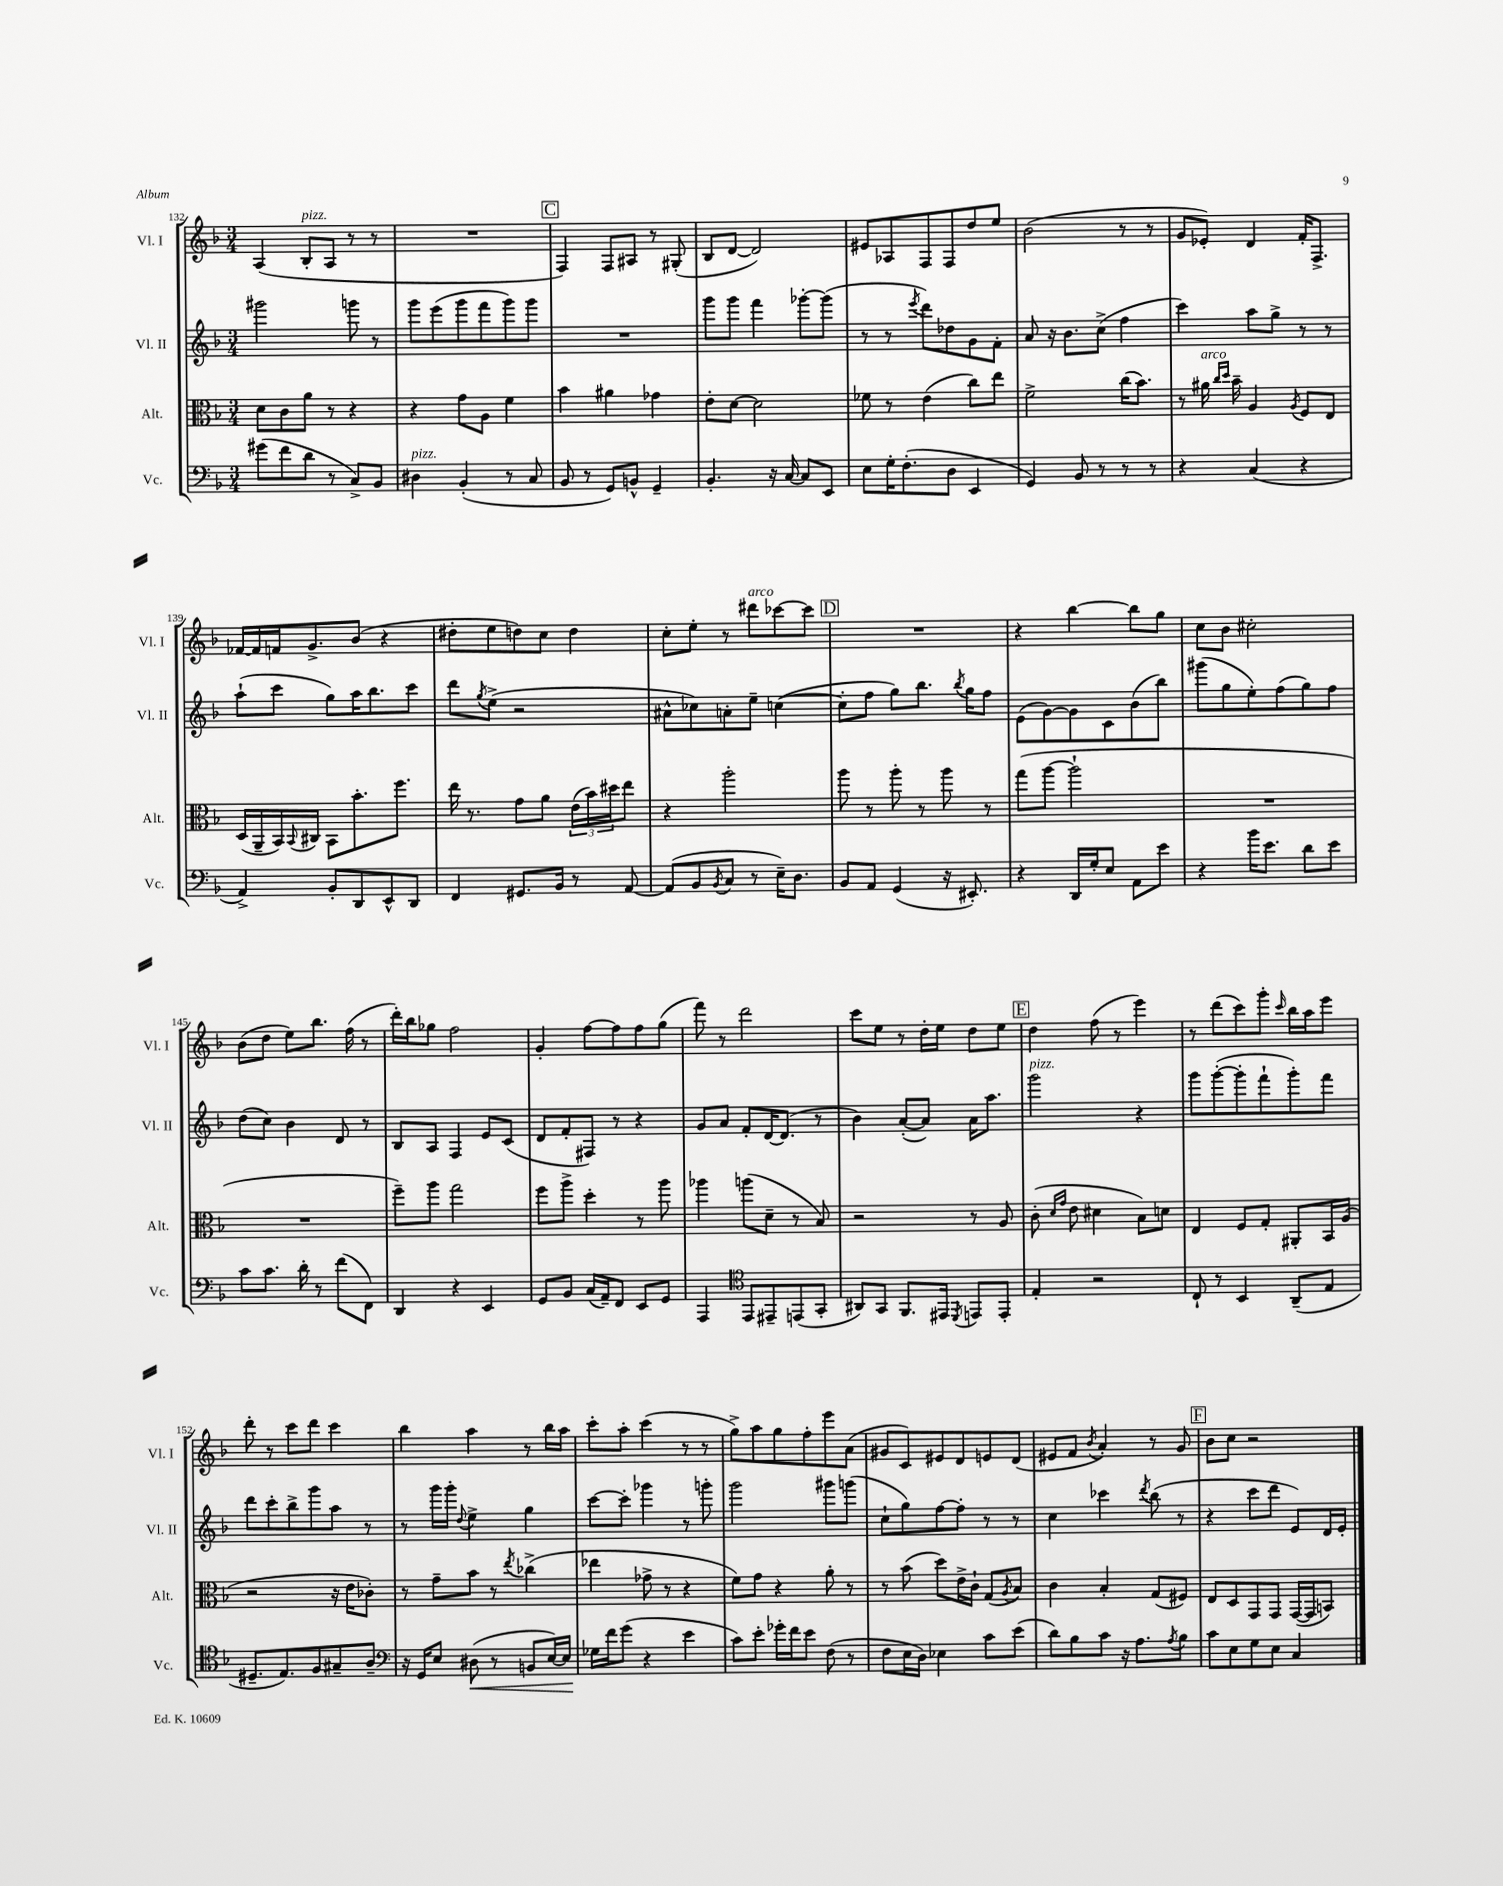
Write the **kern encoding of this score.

**kern	**kern	**kern	**kern
*staff4	*staff3	*staff2	*staff1
*clefF4	*clefC3	*clefG2	*clefG2
*k[b-]	*k[b-]	*k[b-]	*k[b-]
*M3/4	*M3/4	*M3/4	*M3/4
(8g#\L	8d\L	2ggg#\	(4A/
8f\	8c\	.	.
8d\J	8a\J	.	8B-'/L
8r	8r	.	8A/J
8C^/L)	4r	8ggg\	8r
8BB-/J	.	8r	8r
=	=	=	=
4D#\	4r	8ggg\L	2.r
.	.	(8eee\	.
(4BB-'/	8g\L	8ggg\	.
.	8A\J	8fff\	.
8r	4f\	8ggg\)	.
8C/	.	8ggg\J	.
=	=	=	=
8BB-/	4b-\	2.r	4F/)
8r	.	.	.
8GG/L)	4a#\	.	8F/L
8BB^^/J	.	.	8A#/J
4GG~/	4g-\	.	8r
.	.	.	(8G#'/
=	=	=	=
4.BB-'/	8e'\L	8ggg\L	8B-/L
.	[8d\J	8ggg\J	[8d/J
.	2d\]	4fff\	2d/])
16r	.	.	.
[16C/	.	.	.
8C/]L	.	[8ggg-'\L	.
8EE/J	.	(8ggg-\]J	.
=	=	=	=
8E\L	8f-\	8r	8e#/L
16G'\K	8r	8r	8A-/
(8.F'\	.	.	.
.	.	8qeee/	.
.	(4e\	8ddd\L)	8F/
8D\J	.	8dd-\	8F/
4EE/	8cc\L)	8g\	8dd/
.	8ee\J	8f'\J	8ee/J
=	=	=	=
4GG/)	2f^\	8a/	(2b-\
.	.	16r	.
.	.	8.b-\L	.
8BB-/	.	.	.
8r	.	(8cc^\J	.
8r	(16cc\LK	4ff\	8r
.	8.b-\J)	.	.
8r	.	.	8r
=	=	=	=
4r	8r	4ccc\)	8g/L
.	16a#\	.	8e-'/J)
.	16qqcc/LL	.	.
.	16qqdd/JJ	.	.
.	16b-~\	.	.
(4C/	4A/	8aa\L	4d/
.	.	8gg^\J	.
.	8qA/	.	.
4r	8F/L	8r	16f'/LK
.	.	.	8.F^/J
.	8E/J	8r	.
=	=	=	=
4AA^/)	(16D/LL	(8aa`\L	[16f-/LL
.	16AA~/	.	16f-/]
.	16BB-/)	8ccc\J	16f/J
.	8qqBB-/	.	.
.	16C#/JJ	.	8.g^/
8BB-'/L	8BB-\L	8gg\L)	.
8DD/	8.b-'\	16aa\K	(8b-/J
.	.	8.bb-\	.
8EE^^/	.	.	4r
.	8.ff\J	.	.
8DD/J	.	8ccc\J	.
=	=	=	=
4FF/	16ee\	8ddd\L	8dd#'\L
.	8.r	.	.
.	.	8qgg/	.
.	.	(8ee^\J	8ee\
8.GG#/L	8g\L	2r	8dd\)
.	8a\J	.	8cc\J
16BB-/Jk	.	.	.
8r	(24e\LL	.	4dd\
.	24b-\)	.	.
.	24dd#\J	.	.
[8AA/	8ee\J	.	.
=	=	=	=
(8AA/]L	4r	8a#^^\L	8cc'\L
8BB-/	.	8cc-\)	8ee'\J
8qBB-/	.	.	.
8C/J	2aa'\	8a'\	8r
8r	.	8ee~\J	8ddd#\L
16E~\LK)	.	([4cc\	[8ccc-\
8.D\J	.	.	.
.	.	.	8ccc-\]J
=	=	=	=
8BB-/L	8aa\	8cc'\]L	2.r
8AA/J	8r	8ff\J	.
(4GG/	8aa'\	8gg\L)	.
.	8r	8.bb-\J	.
16r	8aa\	.	.
.	.	8qbb-/	.
8.EE#'/)	.	16gg\LK	.
.	8r	8ff\J	.
=	=	=	=
4r	(8gg\L	(8e\L	4r
.	[8aa\J	[8g\)	.
16DD/LL	2aa`\]	8g\]	[4bb-\
16G'/J	.	.	.
8E/J	.	8c\	.
8AA\L	.	(8b-\	8bb-\]L
8e\J	.	8bb-\J)	8gg\J
=	=	=	=
4r	2.r	(8ggg#\L	8cc\L
.	.	8gg\	8b-\J
16b-\LK	.	8ee'\)	2cc#'\
8.e\J	.	.	.
.	.	(8ff\	.
8d\L	.	8gg\)	.
8e\J	.	8ff\J	.
=	=	=	=
8c\L	2.r	(8dd\L	(8b-\L
8.c\J	.	8cc\J)	8dd\J
.	.	4b-\	8ee\L)
16d'\	.	.	.
8r	.	.	8.bb-\J
(8f\L	.	8d/	.
.	.	.	(16ff\
8FF\J)	.	8r	8r
=	=	=	=
4DD/	8ff~\L)	8B-/L	16ddd'\LL)
.	.	.	16bb-\J
.	8aa\J	8A/J	8gg-\J
4r	2gg\	4F/	2ff\
4EE/	.	8e/L	.
.	.	(8c/J	.
=	=	=	=
8GG/L	8ff\L	8d/L	4g'/
8BB-/J	8aa^\J	8f'/	.
(16C/LL	4dd'\	8F#/J)	[8ff\L
16AA~/J)	.	.	.
8FF/J	.	8r	8ff\]
8EE/L	8r	4r	8ff\
8GG/J	8aa\	.	(8gg\J
=	=	=	=
4AAA/	4aa-\	8g/L	8fff\)
.	.	8a/J	8r
*clefC4	*	*	*
8EE/L	(8aa\L	8f'/L	2ddd\
8EE#~/	8d~\J	[16d/K	.
.	.	(8.d/]J	.
(8EE/	8r	.	.
8GG'/J	8B-/)	8r	.
=	=	=	=
8AA#/L)	2r	4b-\)	8ccc\L
8GG/J	.	.	8ee\J
8.FF/L	.	([8a'/L	8r
.	.	8a/]J)	16dd'\LL
16EE#/Jk	.	.	16ee\JJ
8qDD/	.	.	.
8EE/L	8r	16a\LK	8dd\L
.	.	8.aa\J	.
8EE'/J	8A/	.	8ee\J
=	=	=	=
4E'/	(8c'\	2ggg\	4dd\
.	16qqd/LL	.	.
.	16qqg/JJ	.	.
.	8e\	.	.
2r	4d#\	.	(8ff\
.	.	.	8r
.	8B-\L)	4r	4eee\)
.	8d\J	.	.
=	=	=	=
8C`/	4E/	8ggg\L	8r
8r	.	([8ggg'\	(8ddd\L
4BB-/	8F/L	8ggg'\]	8ccc\)
.	8G'/J	8fff`\	8ggg'\J
.	.	.	16qqccc/
(8AA~/L	8AA#'/L	8ggg'\)	16bb-\LL
.	.	.	16aa\J
8E/J	16BB-/L	8fff\J	8eee\J
.	(16A/JJ	.	.
=	=	=	=
8.D#~/L	2r	8ddd\L	8ddd'\
.	.	8ccc'\	8r
8.E/)	.	.	.
.	.	8bb-^\	8ccc\L
8F/	.	8ggg\	8ddd\J
8G#~/	16r	8aa\J	4ccc\
.	16e\LK	.	.
8A~/J	8c-'\J)	8r	.
=	=	=	=
*clefF4	*	*	*
16r	8r	8r	4bb-\
16GG/LK	.	.	.
8E/J	8g~\L	16ggg\LL	.
.	.	16ggg'\JJ	.
.	.	8qqdd/	.
(8D#\	8b-\J	4ee^\	4aa\
8r	8r	.	.
.	8qee/	.	.
8BB/L	(4cc-^\	4gg\	8r
[16E/L)	.	.	16bb-\LL
16E/]JJ	.	.	16aa\JJ
=	=	=	=
16G-\LL	4ee-\	[8ccc\L	8ccc'\L
16f\J	.	.	.
(8g\J	.	8ccc'\]J	8aa'\J
4r	8g-^\	4ggg-\	(4ccc\
.	8r	.	.
4e\	4r	8r	8r
.	.	8ggg'\	8r
=	=	=	=
8c\L)	8f\L)	2ggg\	8gg^\L)
8e'\J	8g\J	.	8aa\
16g-'\LL	4r	.	8gg\
16f\J	.	.	.
8e\J	.	.	8ff'\
(8F\	8a'\	8ggg#\L	8eee\
8r	8r	(8ggg\J	(8a\J
=	=	=	=
8F\L	8r	8cc`\L	8g#/L
16E\L	(8b-\	8gg\)	8c/)
16D\JJ)	.	.	.
4E-\	8dd\L)	[8ff\	8e#/
.	16e^\L	8ff'\]J	8d/
.	16c`\JJ	.	.
8c\L	(8G/L	8r	8e/
.	8qA/	.	.
(8e\J	8B-/J)	8r	(8d/J
=	=	=	=
8d\L)	4c\	4cc\	8e#/L
8B-\	.	.	8f/J
.	.	.	8qb-/
8c\J	4B-'/	4ccc-\	4a'/)
16r	.	.	.
8.A\L	.	.	.
.	.	8qddd/	.
.	(8G/L	(8bb-\	8r
8qA/	.	.	.
8B-\J	8F#/J)	8r	8g/
=	=	=	=
8c\L	8E/L	4r	8b-\L
8E\	8D/	.	8cc\J
8G\	8GG/	8ccc\L	2r
8E\J	8GG/J	8ddd\J	.
4C/	([16GG/LL	8e/L)	.
.	16GG/]J	.	.
.	8BB/J)	16d/L	.
.	.	16e'/JJ	.
==	==	==	==
*-	*-	*-	*-
